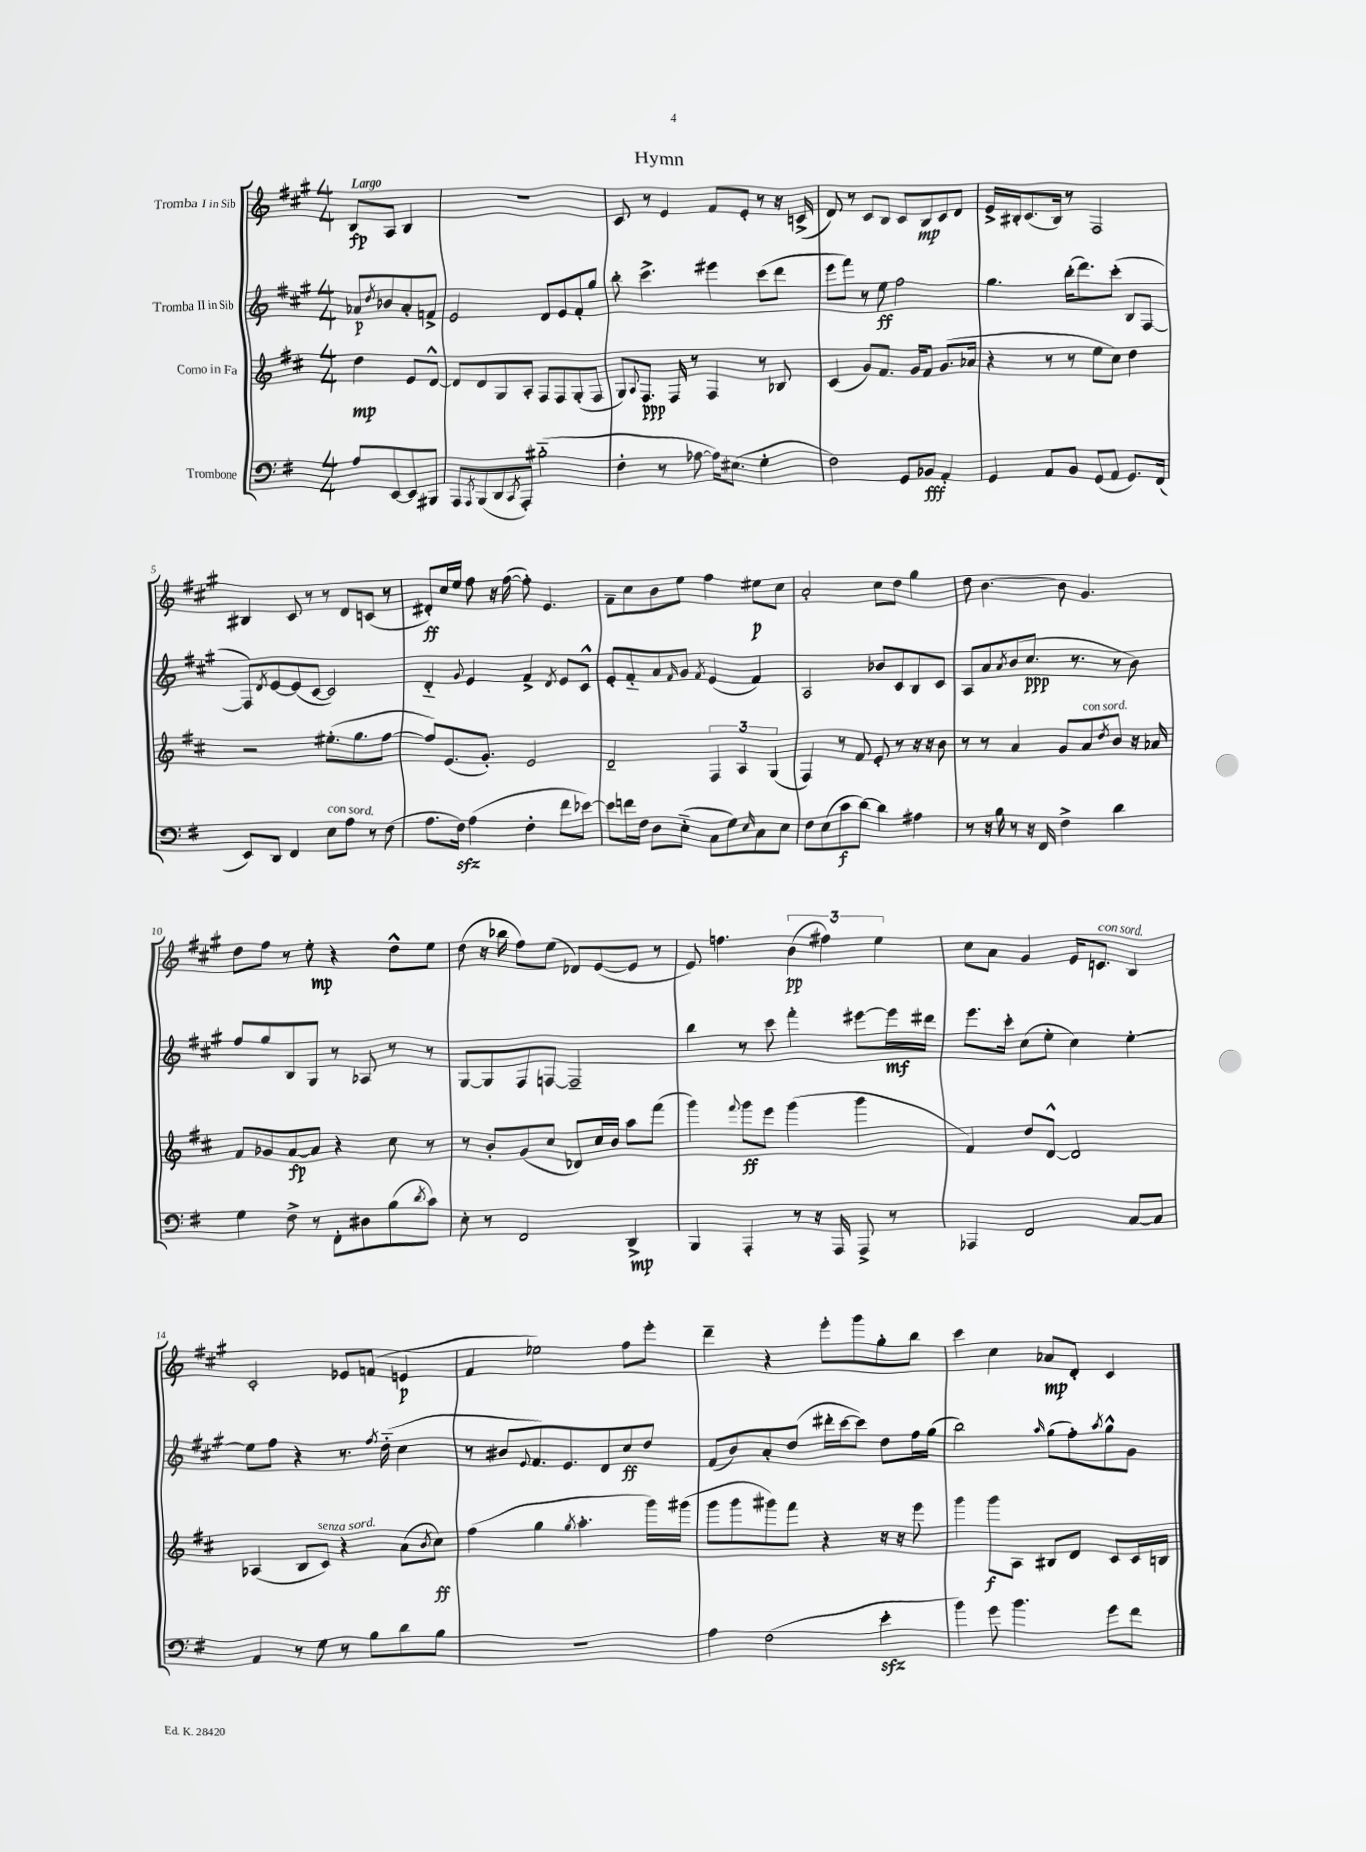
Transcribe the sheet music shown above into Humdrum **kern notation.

**kern	**kern	**kern	**kern
*staff4	*staff3	*staff2	*staff1
*clefF4	*clefG2	*clefG2	*clefG2
*k[f#]	*k[f#c#]	*k[f#c#g#]	*k[f#c#g#]
*M4/4	*M4/4	*M4/4	*M4/4
8A/L	4dd\	8a-/L	8B/L
.	.	8qdd/	.
[8EE/	.	8b-/	8A/J
8EE/]	8e/L	8a-'/	4B/
8BBB#/J	[8d^^/J	8f^/J	.
=	=	=	=
8AAA/L	8d/]L	2e/	1r
8qAAA/	.	.	.
(8BBB/	8d/	.	.
8DD/	8G/	.	.
8qCC/	.	.	.
8AAA'/J)	8A'/J	.	.
(2B#'~\	8F#/L	8d/L	.
.	8F#/	8e/	.
.	(8G'/	8f#'/	.
.	8F#/J	8gg#/J	.
=	=	=	=
4F#'\	8G/L)	8bb'\	8c#/
.	8qqA/	.	.
.	8.F#/J	4.ccc#^\	8r
8r	.	.	4e/
.	16F#/	.	.
[8A-\	8r	.	.
16A-\]LK)	4F#/	4eee#\	8f#/L
(8.E#\J	.	.	.
.	.	.	8e'/J
4G'\	8r	(8ccc#\L	8r
.	8B-/	8ddd\J	16r
.	.	.	(16c^/
=	=	=	=
2F#\)	(4c#/	8eee\L	8d/)
.	.	8fff#\J)	8r
.	8g/L)	8r	8c#/L
.	8.f#/J	8ee\	8B/J
8GG/L	.	2ff#\	8c#/L
.	16g/LK	.	.
8BB-/J	8f#/J	.	8B/
4AA'/	(8.g/L	.	8c#/
.	.	.	8d/J
.	16a-/Jk	.	.
=	=	=	=
4GG/	4r	4.gg#\	16e^/LL
.	.	.	16B#'/J
.	.	.	(8.c#/
8AA/L	8r	.	.
.	.	.	16B#/Jk)
8BB/J	8r	(16bb'\LK	8r
.	.	8.ddd\)	.
(8GG/L	8ee\L	.	2F#/
8AA/J	8cc#\J)	(8ccc#'\J	.
8.GG/L)	4dd\	8B/L	.
.	.	[8F#/J	.
(16FF#/Jk	.	.	.
=	=	=	=
8EE/L)	2r	8F#/]L)	4B#/
.	.	8qd/	.
8DD/J	.	[8e/	.
4FF#/	.	(8e/]	8c#/
.	.	[8c#/J	8r
8E\L	(8.ee#'\L	2c#/])	8r
8A\J	.	.	8d/L
.	8.gg\	.	.
8r	.	.	(8c/J
(8F#\	[8ff#\J	.	8r
=	=	=	=
8.A\L	8ff#/]L)	4d'~/	8d#'/L)
.	(8.e/	.	16cc#/L
16F#\Jk)	.	.	16ee/JJ
.	.	8qqg#/	.
(4A\	.	4e/	8ff#\
.	8.g'/J)	.	.
.	.	.	16r
.	.	.	([16ff#\
4F#'\	2e/	4f#^/	8ff#'\])
.	.	.	4.e/
.	.	8qd/	.
8f#\L	.	8e/L	.
[8e-\J)	.	8c#^^/J	.
=	=	=	=
8e-\]L	2d~/	8e'/L	8f#~\L
16f\L	.	8f#'~/	8cc#\
16F#\JJ	.	.	.
8D\L	.	8a/	8b\
.	.	16qqf#/	.
(8E'~\J	.	8g#/J	8ee\J
.	.	8qf#/	.
8C\L	6F#/	(4e/	4ff#\
8G\)	.	.	.
.	6A/	.	.
16qqE/	.	.	.
8C\	.	4f#/)	8ee#\L
.	(6G/	.	.
8E\J	.	.	8cc#\J
=	=	=	=
8F#\L	4F#/)	2A/	2a'/
(8E\	.	.	.
8c\	8r	.	.
[8d\J)	8f#/	.	.
4d\]	8e'/	8b-/L	8cc#\L
.	8r	8c#/	8dd\J
4A#\	16r	8B/	4gg#\
.	16r	.	.
.	8b\	8c#/J	.
=	=	=	=
8r	8r	8A/L	8dd\
16r	8r	8a/	[4.b\
16B\	.	.	.
.	.	8qa/	.
8r	4a/	(8b/	.
16r	.	8.cc#/J	.
16FF#/	.	.	.
4F#^\	8g/L	.	8b\]
.	.	8.r	.
.	8a/	.	4.g#/
.	8qdd/	.	.
4d\	8b/J	8r	.
.	16r	8b\)	.
.	16a-/	.	.
=	=	=	=
4G\	8f#/L	8ff#/L	8dd\L
.	8g-/	8gg#/	8ff#\J
8F#^\	[8a/	8B/	8r
8r	8a/]J	8G#/J	8ee'\
8FF#'\L	4r	8r	4r
8D#\	.	8A-/	.
(8B\	8cc#\	8r	8dd^^\L
8qd/	.	.	.
8c\J)	8r	8r	8ee\J
=	=	=	=
8E'\	8r	[8G#/L	(8dd\
8r	8b'/L	8G#/]	16r
.	.	.	16bb-\
2FF#/	(8g/	8F#/	8ff#\L)
.	8cc#/J	[8F/J	(8ee\J
.	8d-/L)	2F~/]	8d-/L)
.	16cc#/L	.	([8e/
.	16b/JJ	.	.
4DD^/	8aa\L	.	8e/]J
.	(8fff#\J	.	8r
=	=	=	=
4BBB/	4ggg\)	4bb\	8e/)
.	.	.	4.ff\
.	8qqfff#/	.	.
4AAA'/	8ggg\L	8r	.
.	8eee\J	8ccc#\	.
8r	(4ggg\	4fff#'\	(6b\
16r	.	.	.
.	.	.	6ff#\)
16AAA/	.	.	.
8AAA^/	4ggg\	[8eee#\L	.
.	.	.	6ee\
8r	.	16eee#\]L	.
.	.	16ddd#\JJ	.
=	=	=	=
4AAA-/	4f#/)	8.eee\L	8cc#\L
.	.	.	8a\J
.	.	16ccc#'\Jk	.
2FF#/	8dd/L	(8cc#\L	4g#/
.	[8d^^/J	8ee'\J	.
.	2d/]	4cc#\)	16e/LK
.	.	.	8.c/J
[8C/L	.	[4ee'\	4B/
8C/]J	.	.	.
=	=	=	=
4AA/	(4A-/	8ee\]L	2c#'/
.	.	8ff#\J	.
8r	8B/L	4r	.
8G\	8c#/J)	.	.
8r	4r	8.r	8e-/L
8B\L	.	.	(8f/J
.	.	8qff#/	.
.	.	(16dd'~\	.
8d\	(8a\L	4cc#\	4e/
.	8qb/	.	.
8B\J	8cc#\J)	.	.
=	=	=	=
1r	(4ff#\	8r	4f#/
.	.	8b#/L	.
.	.	8qqe/	.
.	4gg\	8.f#/)	2ee-\)
.	.	8.e/	.
.	8qgg/	.	.
.	4.aa'\	.	.
.	.	8d/	.
.	.	8cc#/	8ff#\L
.	16ggg\LL)	8dd/J	8eee'\J
.	(16ggg#\JJ	.	.
=	=	=	=
4A\	8ggg\L	(8f#/L	4ddd~\
.	8ggg\	8b/)	.
(2F#\	8ggg#\)	8a'/	4r
.	8fff#\J	(8dd/J	.
.	4r	16ddd#'\LL	8eee'\L
.	.	[16ccc#\J	.
.	.	8ccc#\]J)	8ggg#\
4e'\	16r	8dd\L	8gg#'\
.	16r	.	.
.	8eee\	16ff#\L	8bb\J
.	.	(16gg#\JJ	.
=	=	=	=
4b\)	4ggg\	2bb\)	4ccc#\
8g\	8ggg\L	.	4cc#\
4.b\	8A\J	.	.
.	.	16qqaa/	.
.	8B#/L	(8gg#\L	8a-/L
.	8d/J	8ff#'\)	8d'/J
.	.	8qaa/	.
8g\L	8c#/L	8gg#^^\	4c#/
8f#\J	16c#/L	8g#\J	.
.	16B/JJ	.	.
==	==	==	==
*-	*-	*-	*-
